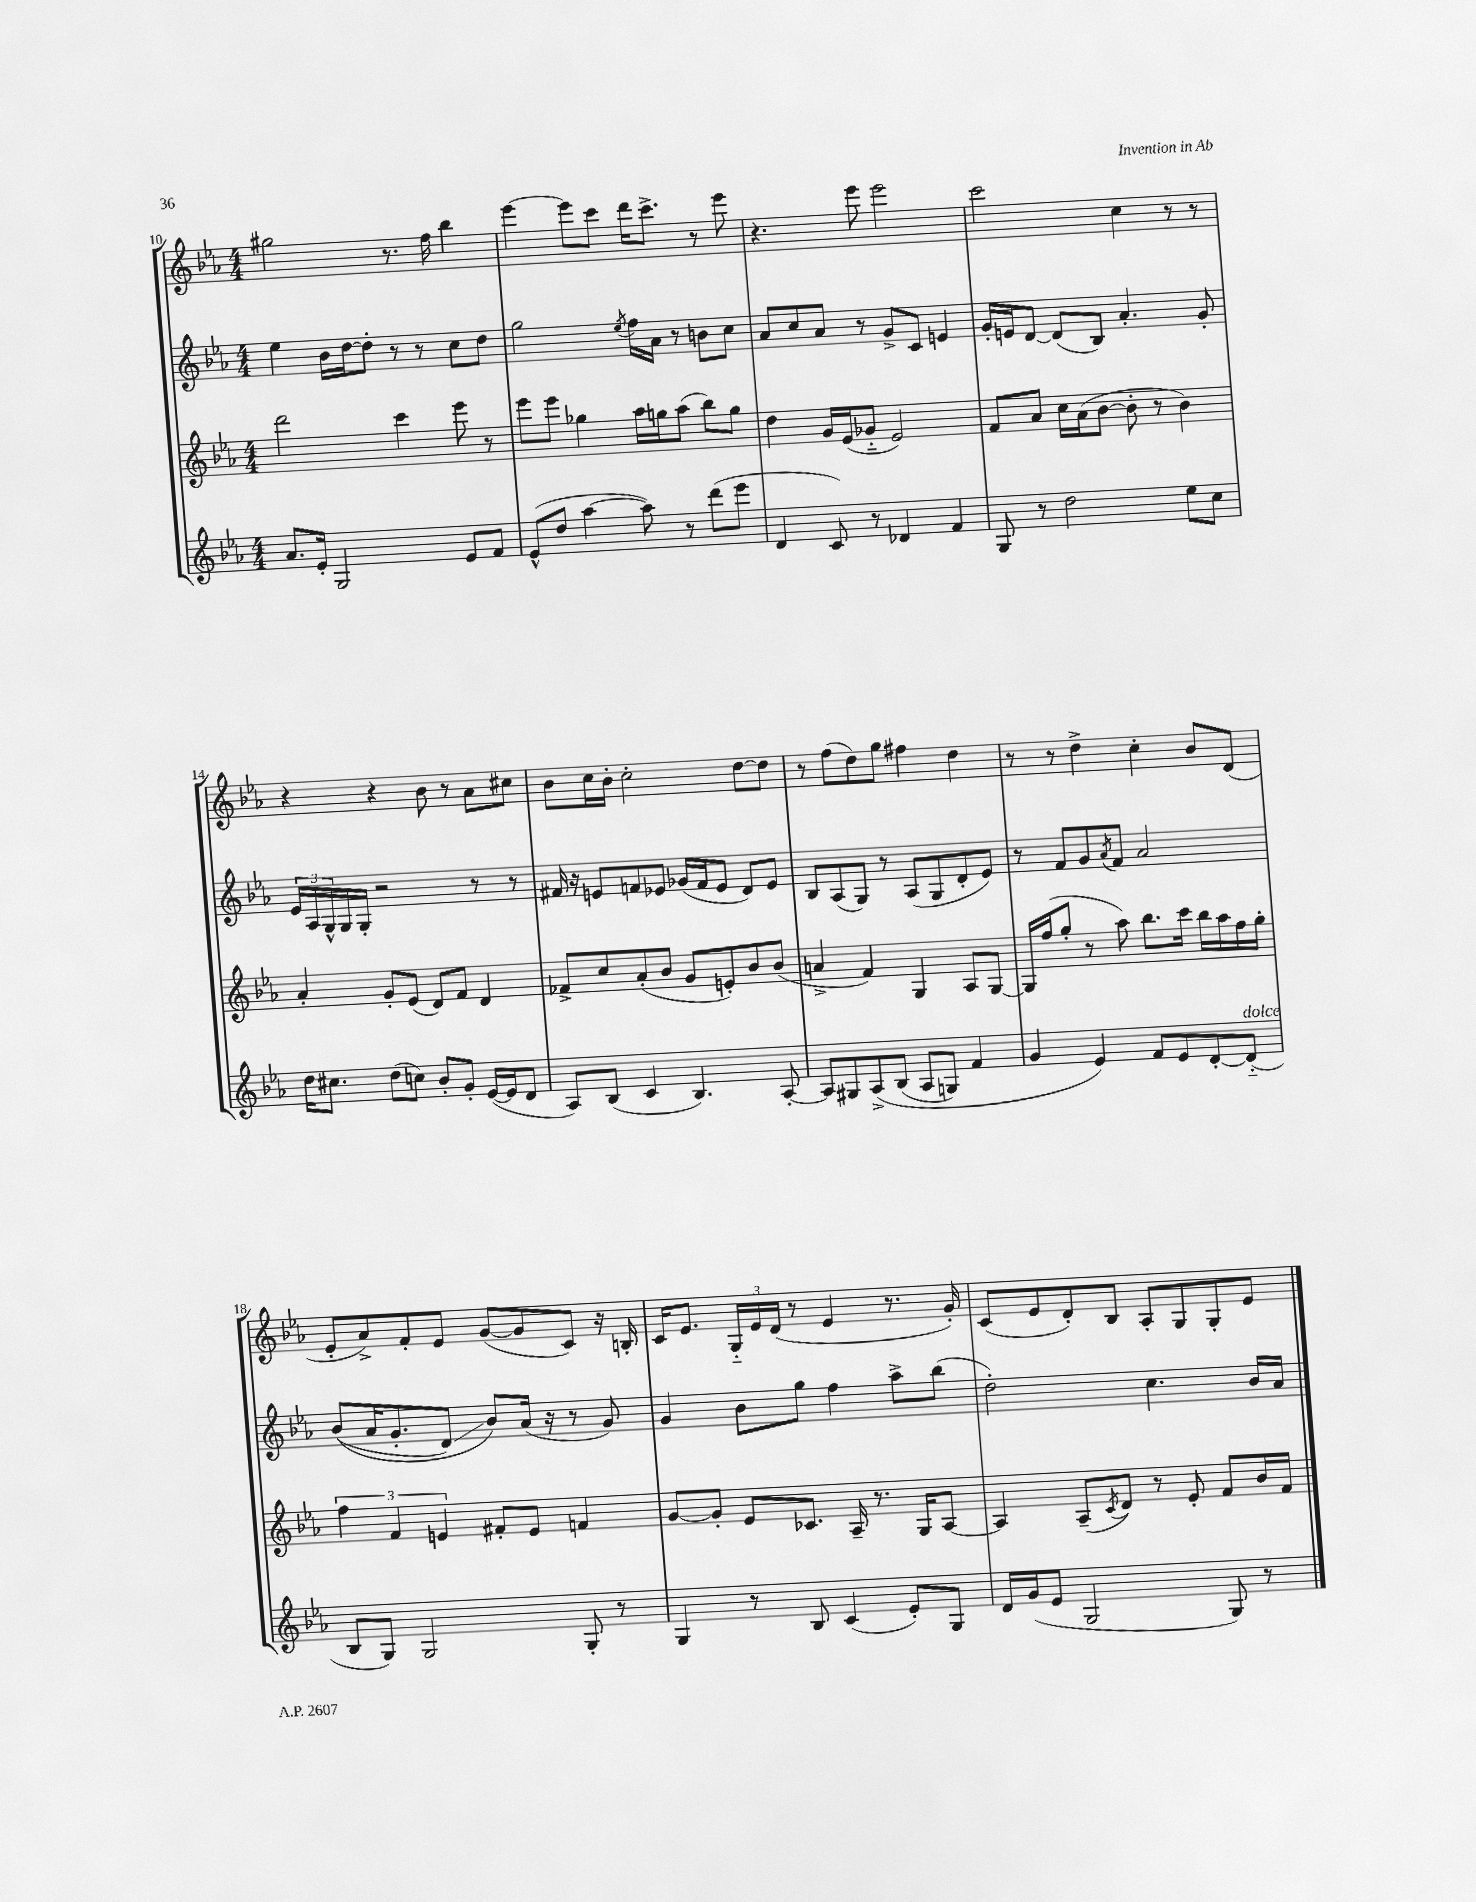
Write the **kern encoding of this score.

**kern	**kern	**kern	**kern
*staff4	*staff3	*staff2	*staff1
*clefG2	*clefG2	*clefG2	*clefG2
*k[b-e-a-]	*k[b-e-a-]	*k[b-e-a-]	*k[b-e-a-]
*M4/4	*M4/4	*M4/4	*M4/4
8.a-/L	2ddd\	4ee-\	2gg#\
16e-'/Jk	.	.	.
2G/	.	16b-\LL	.
.	.	[16dd\J	.
.	.	8dd'\]J	.
.	4ccc\	8r	8.r
.	.	8r	.
.	.	.	16ff\
8e-/L	8eee-\	8cc\L	4bb-\
8f/J	8r	8dd\J	.
=	=	=	=
(8e-^^/L	8eee-\L	2gg\	[4eee-\
8dd/J	8eee-\J	.	.
[4aa-\	4gg-\	.	8eee-\]L
.	.	.	8ccc\J
.	.	8qee-/	.
8aa-\])	16aa-\LL	16ff\LL	16ddd\LK
.	16gg\J	16a-\JJ	8.ccc^\J
8r	(8aa-\J	8r	.
(8ddd\L	8bb-\L)	8b\L	8r
8eee-\J	8gg\J	8cc\J	8eee-\
=	=	=	=
4d/	4dd\	8a-/L	4.r
.	.	8cc/	.
8c/)	16g/LL	8a-/J	.
.	(16e-/J	.	.
8r	8g-'~/J	8r	8eee-\
4d-/	2e-/)	8g^/L	2eee-\
.	.	8c/J	.
4f/	.	4e/	.
=	=	=	=
8G/	8f/L	16g'/LL	2ccc\
.	.	16e/J	.
8r	8a-/J	[8d/J	.
2dd\	16cc\LL	(8d/]L	.
.	(16a-\J	.	.
.	[8b-\J	8B-/J)	.
.	8b-'\]	4.a-'/	4cc\
.	8r	.	.
8ee-\L	4b-\)	.	8r
8cc\J	.	8g'/	8r
=	=	=	=
16dd\LK	4a-'/	24e-/LL	4r
.	.	24A-/	.
8.cc#\J	.	.	.
.	.	24G^^/	.
.	.	16G/	.
.	.	16G'/JJ	.
(8dd\L	8g'/L	2r	4r
8cc\J)	(8e-/J	.	.
8b-'/L	8d/L)	.	8b-\
8g'/J	8f/J	.	8r
([16e-/LL	4d/	8r	8a-\L
16e-/]J	.	.	.
8d/J	.	8r	8cc#\J
=	=	=	=
8A-/L)	8f-^/L	16f#/	8b-\L
.	.	16r	.
(8B-/J	8cc/	8e/L	16cc\L
.	.	.	16b-'\JJ
4c/	(8a-'/	8f/	2cc'\
.	8b-/J	8e-/J	.
4.B-/)	8g/L	(16g-/LL	.
.	.	16f/J	.
.	8e'/)	8e-/J	.
.	8b-/	8d/L)	[8dd\L
[8A-'/	(8b-/J	8e-/J	8dd\]J
=	=	=	=
8A-/]L	4a^/	8B-/L	8r
8G#/	.	(8A-/	(8ff\L
&(8A-^/	4f/)	8G/J)	8dd\)
(8B-/J	.	8r	8gg\J
8A-/L	4G/	(8A-/L	4ff#\
8G/J)	.	8G/	.
4f/	8A-/L	8d'/	4dd\
.	[8G/J	8e-/J)	.
=	=	=	=
4g/	16G/]LL	8r	8r
.	(16ff/J	.	.
.	8gg'/J	8f/L	8r
4e-/&)	8r	8g/	4dd^\
.	.	8qa-/	.
.	8aa-\)	8f/J	.
8f/L	8.bb-\L	2a-/	4cc'\
8e-/	.	.	.
.	16ccc\Jk	.	.
[8d'/	16bb-\LL	.	8b-/L
.	16aa-\	.	.
(8d'~/]J	16ff\	.	(8d/J
.	16gg'\JJ	.	.
=	=	=	=
8B-/L	6ff\	&((8b-/L	8e-'/L
8G/J)	.	16a-/K	8a-^/)
.	6f/	.	.
.	.	8.g'/	.
2G/	.	.	8f'/
.	6e/	.	.
.	.	8d/J)	8e-/J
.	8f#'/L	8b-/L&)	([8g/L
.	8e/J	(16a-/Jk	8g/]
.	.	16r	.
8G'/	4f/	8r	8c/J)
8r	.	8g/)	16r
.	.	.	16B'/
=	=	=	=
4G/	[8g/L	4g/	16c/LK
.	.	.	8.e-/J
.	8g'/]J	.	.
8r	8e-/L	8b-\L	24G'~/LL
.	.	.	24e-/
.	.	.	(24d/JJ
8B-/	8.c-/J	8gg\J	8r
(4c/	.	4ff\	4e-/
.	16A-~/	.	.
.	8.r	.	.
8e-'/L)	.	8aa-^\L	8.r
.	16G/LK	.	.
8G/J	[8A-/J	(8bb-\J	.
.	.	.	16g'/)
=	=	=	=
16d/LL	4A-/]	2dd'\)	(8c/L
(16g/J	.	.	.
8e-/J	.	.	8e-/
2G/	(8A-~/L	.	8d'/)
.	8qc/	.	.
.	8d/J)	.	8B-/J
.	8r	4.cc\	8A-'/L
.	8e-'/	.	8G/
8G/)	8f/L	.	8G'/
8r	16b-/L	16b-/LL	8e-/J
.	16f/JJ	16a-/JJ	.
==	==	==	==
*-	*-	*-	*-
